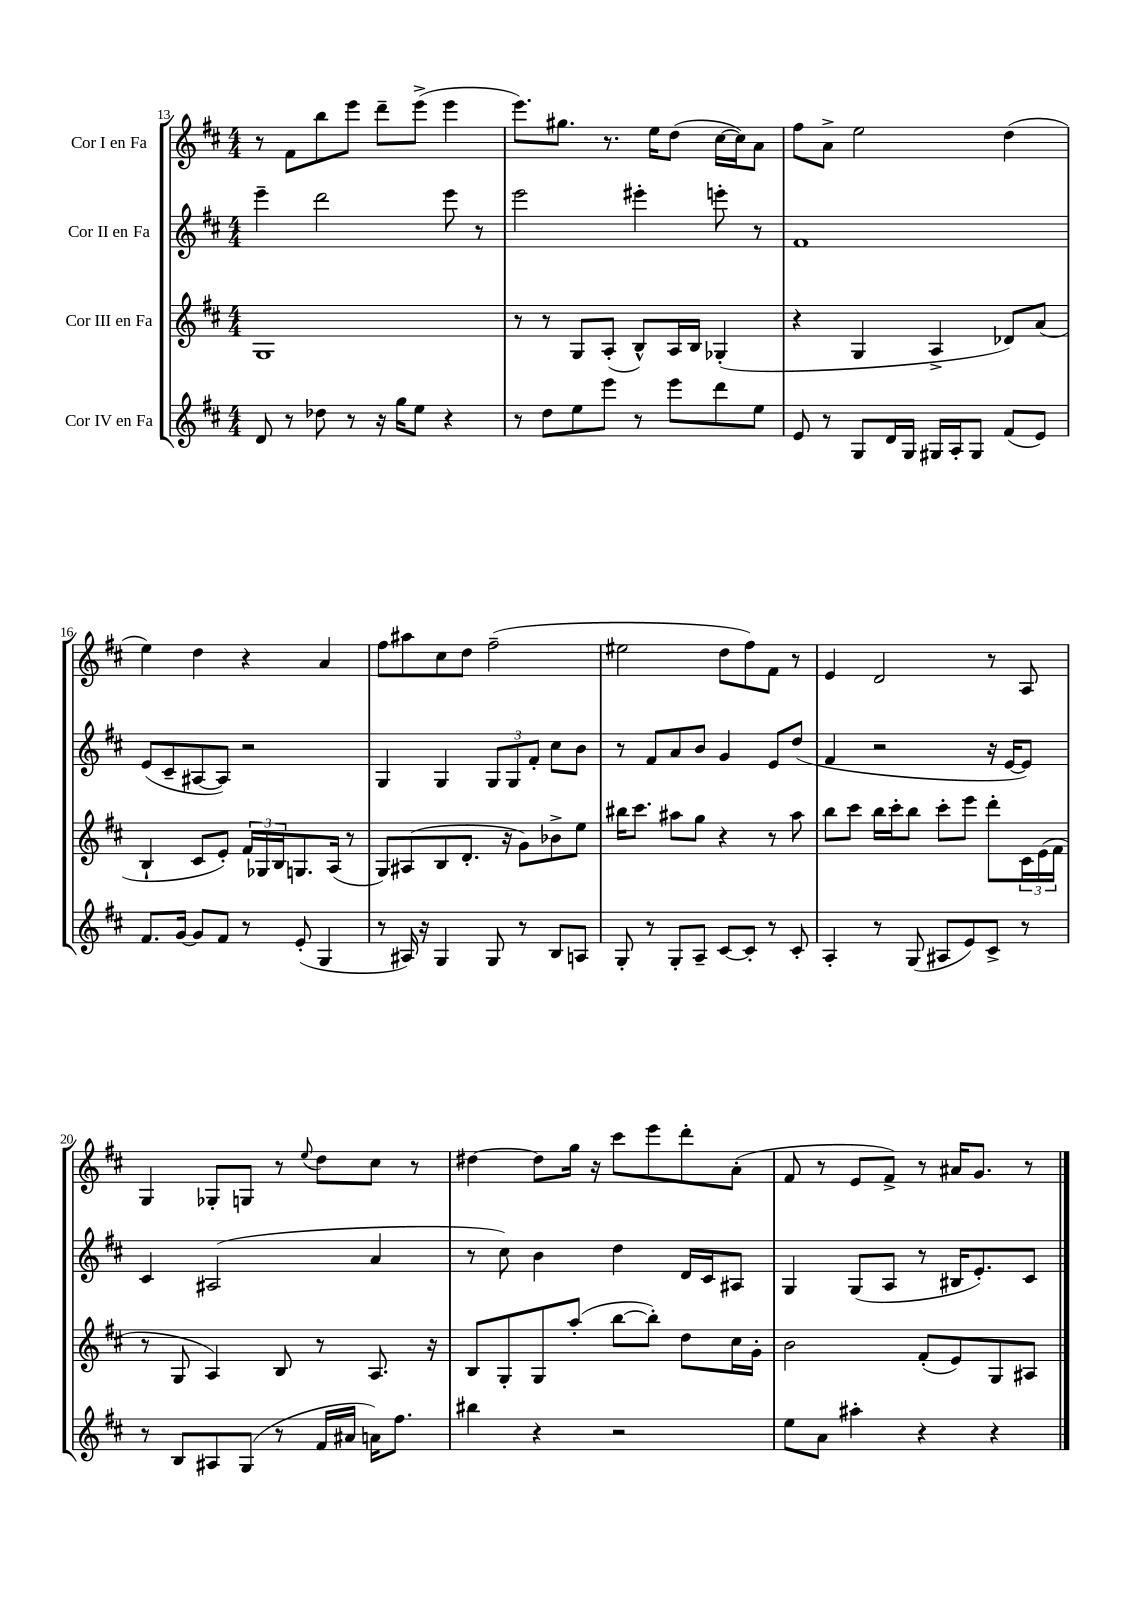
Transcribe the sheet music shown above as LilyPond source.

<<
\new StaffGroup <<
\new Staff = "s0" \with { instrumentName = "Cor I en Fa" } {
    \clef treble \key d \major \numericTimeSignature \time 4/4
    r8 fis'8 b''8 e'''8 d'''8-- e'''8->( e'''4 |
    e'''8.) gis''8. r8. e''16 d''8( cis''16~ cis''16) a'8 |
    fis''8 a'8-> e''2 d''4( |
    e''4) d''4 r4 a'4 |
    fis''8 ais''8 cis''8 d''8 fis''2--( |
    eis''2 d''8 fis''8) fis'8 r8 |
    e'4 d'2 r8 a8 |
    g4 ges8-. g8 r8 \appoggiatura { e''8 } d''8 cis''8 r8 |
    dis''4~ dis''8 g''16 r16 cis'''8 e'''8 d'''8-. a'8-.( |
    fis'8 r8 e'8 fis'8->) r8 ais'16 g'8. r8 \bar "|." |
}
\new Staff = "s1" \with { instrumentName = "Cor II en Fa" } {
    \clef treble \key d \major \numericTimeSignature \time 4/4
    e'''4-- d'''2 e'''8 r8 |
    e'''2 eis'''4-. e'''8-. r8 |
    fis'1 |
    e'8( cis'8-- ais8~ ais8) r2 |
    g4 g4 \tuplet 3/2 { g8 g8 fis'8-. } cis''8 b'8 |
    r8 fis'8 a'8 b'8 g'4 e'8 d''8( |
    fis'4 r2 r16 e'16~ e'8) |
    cis'4 ais2( a'4 |
    r8 cis''8) b'4 d''4 d'16 cis'16 ais8 |
    g4 g8( a8 r8 bis16 e'8.-.) cis'8 \bar "|." |
}
\new Staff = "s2" \with { instrumentName = "Cor III en Fa" } {
    \clef treble \key d \major \numericTimeSignature \time 4/4
    g1 |
    r8 r8 g8 a8-.( b8-^) a16 b16 ges4-.( |
    r4 g4 a4-> des'8) a'8( |
    b4-! cis'8 e'8-.) \tuplet 3/2 { fis'16 ges16 b16 } g8. a16( r8 |
    g8) ais8( b8 d'8.-. r16 g'8) bes'8-> e''8 |
    bis''16 cis'''8. ais''8 g''8 r4 r8 ais''8 |
    b''8 cis'''8 b''16 cis'''16-. b''8 cis'''8-. e'''8 d'''8-. \tuplet 3/2 { cis'16 e'16( fis'16 } |
    r8 g8 a4) b8 r8 a8. r16 |
    b8 g8-. g8 a''8-.( b''8~ b''8-.) d''8 cis''16 g'16-. |
    b'2 fis'8-.( e'8) g8 ais8 \bar "|." |
}
\new Staff = "s3" \with { instrumentName = "Cor IV en Fa" } {
    \clef treble \key d \major \numericTimeSignature \time 4/4
    d'8 r8 des''8 r8 r16 g''16 e''8 r4 |
    r8 d''8 e''8 e'''8 r8 e'''8 d'''8 e''8 |
    e'8 r8 g8 d'16 g16 gis16 a16-. gis8 fis'8( e'8) |
    fis'8. g'16~ g'8 fis'8 r8 e'8-.( g4 |
    r8 ais16) r16 g4 g8 r8 b8 a8 |
    g8-. r8 g8-. a8-- cis'8~ cis'8-. r8 cis'8-. |
    a4-. r8 g8( ais8 e'8) cis'8-> r8 |
    r8 b8 ais8 g8( r8 fis'16 ais'16 a'16) fis''8. |
    bis''4 r4 r2 |
    e''8 a'8 ais''4-. r4 r4 \bar "|." |
}
>>
>>
\layout { \context { \Score currentBarNumber = #13 } }
